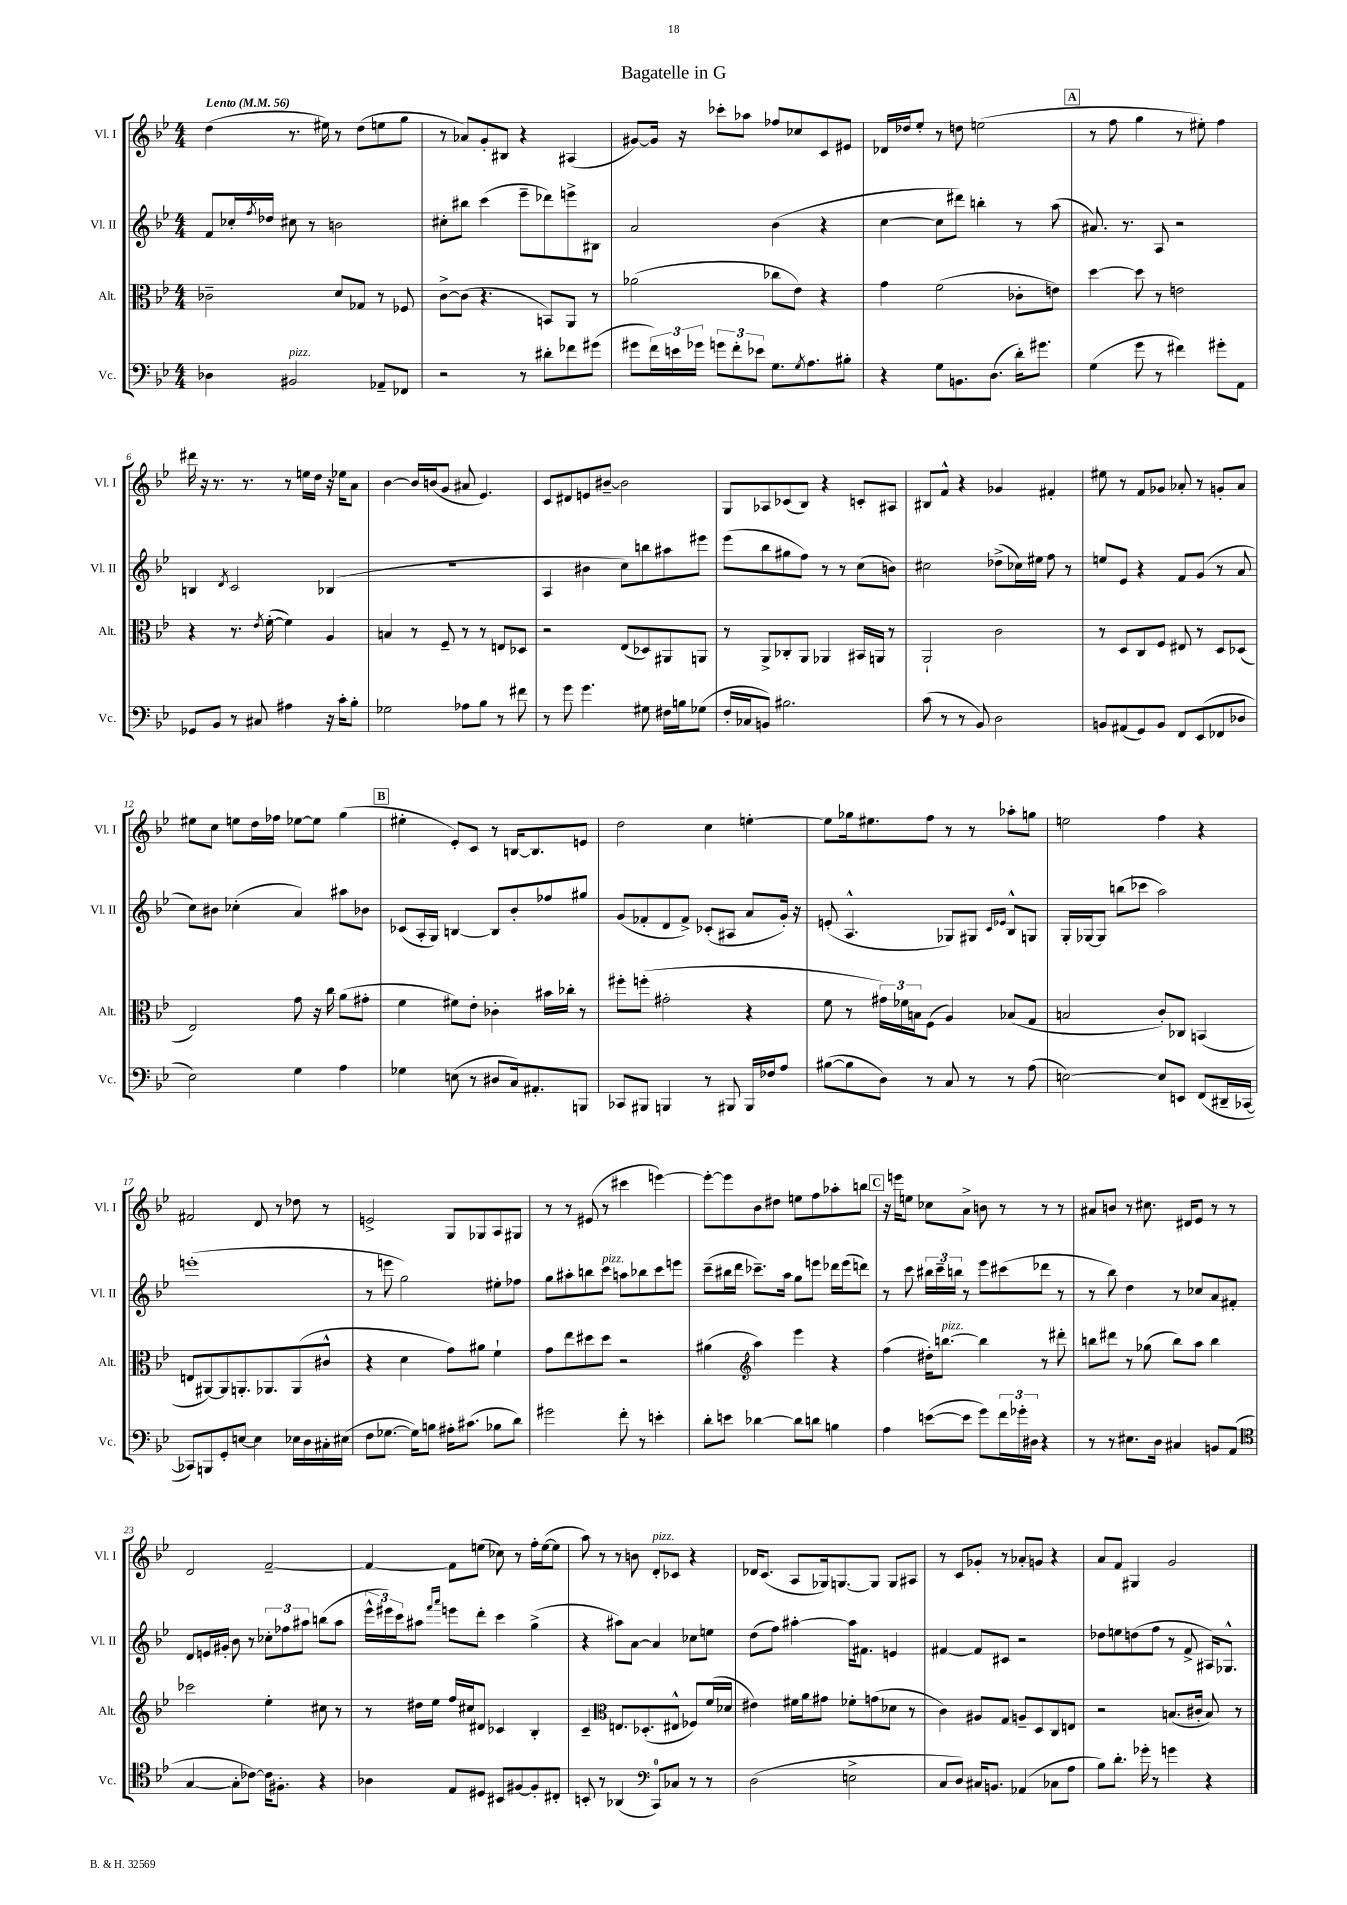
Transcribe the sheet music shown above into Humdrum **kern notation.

**kern	**kern	**kern	**kern
*part4	*part3	*part2	*part1
*staff4	*staff3	*staff2	*staff1
*I"Vc.	*I"Alt.	*I"Vl. II	*I"Vl. I
*I'Vc.	*I'Alt.	*I'Vl. II	*I'Vl. I
*clefF4	*clefC3	*clefG2	*clefG2
*k[b-e-]	*k[b-e-]	*k[b-e-]	*k[b-e-]
*M4/4	*M4/4	*M4/4	*M4/4
*MM56	*MM56	*MM56	*MM56
=1	=1	=1	=1
!	!	!	!LO:TX:a:B:t=Lento
4D-X\	2c-X~\	8f/L	(4dd\
.	.	16cc-X'/L	.
.	.	8qff/	.
.	.	16dd-X/JJ	.
!LO:TX:a:i:t=pizz.	!	!	!
2BB#X/	.	8cc#X\	8.r
.	.	8r	.
.	.	.	16ee#X\)
.	8d/L	2bn\	8r
.	8G-X/J	.	(8dd\L
8AA-X~/L	8r	.	8een\
8FF-X/J	8F-X/	.	8gg\J
=2	=2	=2	=2
2r	[8c^\L	8cc#X'\L	8r
.	(8c\J]	8bb#X\J	8a-X/L)
.	4.r	(4ccc\	8g'/
.	.	.	8B#X/J
8r	.	8eee-~\L	4r
8d#X'\L	8BBn/L)	8ddd-X\)	.
8f-X\	8AA/J	8eeen^\	(4A#X/
(8g#X\J	8r	8B#X\J	.
=3	=3	=3	=3
8g#X\L	(2a-X\	2a/	[8g#X/L)
24f\L)	.	.	16g#/Jk]
24en\	.	.	.
.	.	.	16r
24g-X\JJ	.	.	.
12gn\L	.	.	8ccc-X'\L
12f'\	.	.	.
.	.	.	8aa-X\J
12e-X\J	.	.	.
8.G\L	8cc-X\L	(4b-\	8ff-X/L
.	8e-\J)	.	8cc-X/
8qG/	.	.	.
8.A\	.	.	.
.	4r	4r	8c/
8B#X'\J	.	.	8e#X/J
=4	=4	=4	=4
4r	4g\	[4cc\	16d-X/LL
.	.	.	16dd-X/J
.	.	.	8ee-'/J
8G\L	(2f\	8cc\L]	8r
8.BBn\	.	8ddd#X\J)	8ddn\
.	.	4bbn'\	(2een\
(8.D\J	.	.	.
16d'\KL)	8c-X'\L	8r	.
8.g#X\J	.	.	.
.	8en\J)	(8aa\	.
!!LO:REH:place=s1:t=A
=5	=5	=5	=5
(4G\	[4dd\	8.a#X/)	8r
.	.	.	8ff\
.	.	8.r	.
8g\	8dd\]	.	4gg\
8r	8r	8A/	.
4f#X\)	2en\	2r	8r
.	.	.	8ee#X'\)
8g#X'\L	.	.	4ff\
8AA\J	.	.	.
!!LO:LB:g=z
=6	=6	=6	=6
8GG-X/L	4r	4Bn/	16ddd#X\
.	.	.	16r
8BB-/J	.	.	8.r
.	.	8qd/	.
8r	8.r	2c/	.
.	.	.	8.r
8C#X/	.	.	.
.	8qe-/	.	.
.	([16f'\	.	.
4A#X\	4f\])	.	8r
.	.	.	16een\LL
.	.	.	16dd\JJ
16r	4A/	(4B-X/	16r
16c'\KL	.	.	16ee-X\KL
8B-'\J	.	.	8a\J
=7	=7	=7	=7
2G-X\	4Bn/	1r	[4b-\
.	8r	.	16b-/LL]
.	.	.	(16bn/J
.	8F~/	.	8g/J
8A-X\L	8r	.	8a#X/
8B-\J	8r	.	4.e-/)
8r	8En/L	.	.
8f#X\	8D-X/J	.	.
=8	=8	=8	=8
8r	2r	4A/	8c/L
8g\	.	.	8d#X/
4.g\	.	4b#X\	8en/
.	.	.	[8b#X~/J
.	(8E-/L	8cc\L)	2b#\]
8G#X\	8D-X/)	8bbn\	.
16F#X\LL	8AA#X/	8aa#X\	.
16Bn\J	.	.	.
(8G-X\J	8AAn/J	8eee#X\J	.
=9	=9	=9	=9
16F'/LL	8r	(8eee-\L	8G/L
16C-X/J	.	.	.
8BBn/J)	8AA^/L	8bb-\	8A-X/
2.B#X\	8C-X'/	8gg#X\	(8c-X/
.	8AA/J	8ff\J)	8B-/J)
.	4AA-X/	8r	4r
.	.	8r	.
.	16BB#X/LL	(8cc\L	8cn'/L
.	16AAn/JJ	.	.
.	8r	8bn\J)	8A#X/J
=10	=10	=10	=10
(8c\	2AA`/	2cc#X\	8B#X/L
8r	.	.	8f^^/J
8r	.	.	4r
8BB-/)	.	.	.
2D\	2c\	(8dd-X^\L	4g-X/
.	.	16cc-X\L)	.
.	.	16ee#X\JJ	.
.	.	8ff\	4f#X'/
.	.	8r	.
=11	=11	=11	=11
8BBn/L	8r	8een/L	8ee#X\
(8AA#X/	8D/L	8e-/J	8r
8GG/)	8C/	4r	8f/L
8BB/J	8F/J	.	8g-X/J
8FF/L	8E#X/	8f/L	8a-X'/
(8EE-/	8r	(8g/J	8r
8FF-X/	8D/L	8r	8gn'/L
8D-X/J	(8D-X/J	8a/	8a-/J
!!LO:LB:g=z
=12	=12	=12	=12
2E-\)	2E-/)	8cc\L)	8ee#X\L
.	.	8b#X\J	8cc\J
.	.	(4cc-X'\	8een\L
.	.	.	16dd\L
.	.	.	16ff-X\JJ
4G\	8g\	4a/)	[8ee-X\L
.	16r	.	8ee-\J]
.	16cc\	.	.
4A\	(8a\L	8aa#X\L	(4gg\
.	8g#X'\J	8b-X\J	.
!!LO:REH:place=s1:t=B
=13	=13	=13	=13
4G-X\	4f\	(8c-X/L	4ee#X'\
.	.	16A'/L	.
.	.	16G/JJ)	.
(8En\	8f#X\L)	[4Bn/	8e-'/L)
8r	8e-'\J	.	8c/J
8D#X/L	4c-X'\	8B/L]	8r
16C/k)	.	8b-'/	[16Bn/KL
8.AA#X'/	.	.	8.B/]
.	16b#X\LL	8ff-X/	.
.	16cc-X'\JJ	.	.
8BBBn/J	8r	8gg#X/J	8en/J
=14	=14	=14	=14
8CC-X/L	8ff#X'\L	(8g/L	2dd\
8BBB#X/J	(8ffn'\J	8f-X'/	.
4BBBn/	2g#X'\	8d/	.
.	.	8f-^/J)	.
8r	.	(8c-X'/L	4cc\
8BBB#X/	.	8A#X/J	.
16BBB#/LL	4r	8a/L	[4een'\
16F-X/J	.	.	.
8A/J	.	16g'/Jk)	.
.	.	16r	.
=15	=15	=15	=15
([8B#X\L	8f\	(8en'/	8ee\L]
8B#\]	8r	4.A^^/	16gg-X\k
.	.	.	8.ee#X\
8D\J)	24g#X\LL)	.	.
.	24f-X\	.	.
.	24Bn\J	.	.
8r	(8F\J	.	8ff\J
8C/	4A/)	8G-X/L)	8r
8r	.	8G#X/J	8r
.	.	16qqc/LL	.
.	.	16qqe-X/JJ	.
8r	(8B-X/L	8B-^^/L	8aa-X'\L
(8A\	8G/J	8Gn/J	8ggn\J
=16	=16	=16	=16
[2En\)	2Bn/	16G'/LL	2een\
.	.	[16G-X/J	.
.	.	8G-/J]	.
.	.	(8bbn\L	.
.	.	8ccc-X\J	.
8E/L]	8c'/L)	2aa\)	4ff\
8EEn/J	8C-X/J	.	.
(8FF/L	(4BBn/	.	4r
16DD#X~/L	.	.	.
[16CC-X/JJ	.	.	.
!!LO:LB:g=z
=17	=17	=17	=17
8CC-X/L])	8En/L	(1eeen'	2f#X/
8BBBn/	[8AA#X/)	.	.
8GG'/	8AA#/]	.	.
[8En/J	8.AAn'/	.	.
4E\]	.	.	8d/
.	8.AA-X/	.	.
.	.	.	8r
16E-X\LL	(8AA-/	.	8dd-X\
16D\	.	.	.
16C#X'\	8c#X^^/J	.	8r
(16E#X\JJ	.	.	.
=18	=18	=18	=18
8F\L	4r	8r	2en^/
[8.G-X\J	.	8eeen\	.
.	4d\	2gg\)	.
16G-\KL])	.	.	.
8Bn\J	.	.	.
16A#X'\KL	8g\L)	.	8G/L
(8.c#X\J	.	.	.
.	8a#X\J	.	8G-X/
8B-X\L	4f`\	8ee#X'\L	8A/
8d\J)	.	8ff-X\J	8G#X/J
=19	=19	=19	=19
2g#X\	8g\L	8gg\L	8r
.	8ee-\	8aa#X'\	8r
.	8dd#X\	8bbn\	(8e#X/
!	!	!LO:TX:a:i:t=pizz.	!
.	8dd#\J	8ccc\J	8r
8f'\	2r	8aan\L	4ccc#X\
8r	.	8bb-X\	.
4en'\	.	8ccc\	[4eeen\)
.	.	8eeen\J	.
=20	=20	=20	=20
8d'\L	(4a#X\	(8ccc~\L	8eee'\L_
8en\J	.	16bb#X\L	8eee\]
.	.	16ddd\JJ	.
*	*clefG2	*	*
[4d-X\	4aa\)	8.ccc-X~\L)	8b-\
.	.	.	8dd#X\J
.	.	16aa\Jk	.
8d-\L]	4eee-\	8gg\L	8een\L
8dn\J	.	8eeen\J	8ff\
4Bn\	4r	16ddd-X\LL	8aa-X'\
.	.	(16eee\J	.
.	.	8dddn\J)	8bbn\J
!!LO:REH:place=s1:t=C
=21	=21	=21	=21
4A\	(4ff\	8r	16r
.	.	.	16eeen\KL
.	.	8ccc\	8een\J
([8en\L	16dd#X'\KL)	24bb#X\LL	8cc-X\L
.	.	24ccc~\	.
!	!LO:TX:a:i:t=pizz.	!	!
.	[8.bbn\J	.	.
.	.	24bbn\JJ	.
8e\J]	.	8r	8a^\J
8g\L)	4bb\]	8eee-\L	8bn\
24f\L	.	(8ccc#X\	8r
24g-X'\	.	.	.
24D#X\JJ	.	.	.
4r	8r	8ddd-X\J	8r
.	8ddd#X'\	8r	8r
=22	=22	=22	=22
8r	8bbn\L	8r	8a#X/L
8r	8ddd#X\J	8bb-\)	8bn/J
8.E#X\L	8r	4dd\	8r
.	(8gg-X\	.	8.cc#X\
16D\Jk	.	.	.
4C#X/	8bb\L)	8r	.
.	.	.	16d#X/KL
.	8aa\J	8cc-X/L	8e-/J
8BBn/L	4bb\	8a/	8r
(8AA/J	.	8f#X'/J	8r
!!LO:LB:g=z
=23	=23	=23	=23
*clefC4	*	*	*
[4G/	2ccc-X\	8d/L	2d/
.	.	16en/L	.
.	.	16g#X'/JJ	.
8G'\L]	.	8b-\	.
[8c-X\J)	.	8r	.
16c-\KL]	4ee-'\	12cc-X'\L	[2f~/
8.F#X'\J	.	.	.
.	.	12ff-X\	.
.	.	12aa#X\J	.
4r	8cc#X\	(8bbn\L	.
.	8r	8aa#\J	.
=24	=24	=24	=24
4A-X\	8r	24eee-^^\LL	4f/_
.	.	24eee#X\)	.
.	.	24ccc\J	.
.	16dd#X\LL	8aa#X\J	.
.	16ee-\JJ	.	.
.	.	16qqfff/LL	.
.	.	16qqaaa/JJ	.
8E-/L	16ff/LL	8eeen\L	8f\L]
.	16cc#X/J	.	.
8D#X/J	8d#X/J	8ddd'\J	(8een\J
8BB#X/L	4c-X/	4ccc\	8cc-X\)
[8F#X/	.	.	8r
8F#'/]	4B-'/	(4gg^\	16ff'\LL
.	.	.	([16ee\J
8C#X'/J	.	.	8ee\J]
=25	=25	=25	=25
8BBn'/	4c~/	4r	8aa\)
8r	.	.	8r
*	*clefC3	*	*
(4AA-X/	8.En/L	8aa#X\L)	8r
.	.	[8a\J	8bn\
.	(8.D-X'/	.	.
*clefF4	*	*	*
!	!	!	!LO:TX:a:i:t=pizz.
8CC/L)	.	4a/]	8d'/L
8C-X/J	8E#X^^/J	.	8c-X/J
8r	8F-X/L)	8cc-X\L	4r
8r	(16f/L	8een\J	.
.	16d-X/JJ	.	.
=26	=26	=26	=26
(2D\	4e#X\)	(8dd\L	16d-X/KL
.	.	.	(8.c/J
.	.	8ff\J)	.
.	16f#X\LL	[4aa#X'\	8A/L
.	16a\J	.	.
.	8g#X\J	.	16G-X/k)
.	.	.	[8.Gn/
2En^\	8f-X'\L	16aa#\KL]	.
.	.	8.f#X\J	.
.	(8gn\	.	8G/J]
.	8d-X\J	4en/	8G/L
.	8r	.	8A#X/J
=27	=27	=27	=27
8C/L	4c\)	[4f#X/	8r
8D/J)	.	.	8c/L
16C#X/KL	8A#X/L	8f#/L]	8g-X'/J
8.BBn/J	.	.	.
.	8G/J	8c#X/J	8r
(4AA-X/	8An~/L	2r	8a-X'/L
.	8D/	.	8gn/J
8C-X\L	8C/	.	4r
8A\J	8En/J	.	.
=28	=28	=28	=28
8B-\L)	2r	8dd-X\L	8a/L
8.d'\J	.	8een\	8f/J
.	.	(8ddn\	4G#X/
16g-X'\	.	.	.
8r	.	8ff\J	.
4gn\	(8.Bn/L	8r	2g/
.	.	8f^/	.
.	16c#X'/Jk	.	.
4r	8B/)	16A#X/KL)	.
.	.	8.G-X^^/J	.
.	8r	.	.
==	==	==	==
*-	*-	*-	*-
